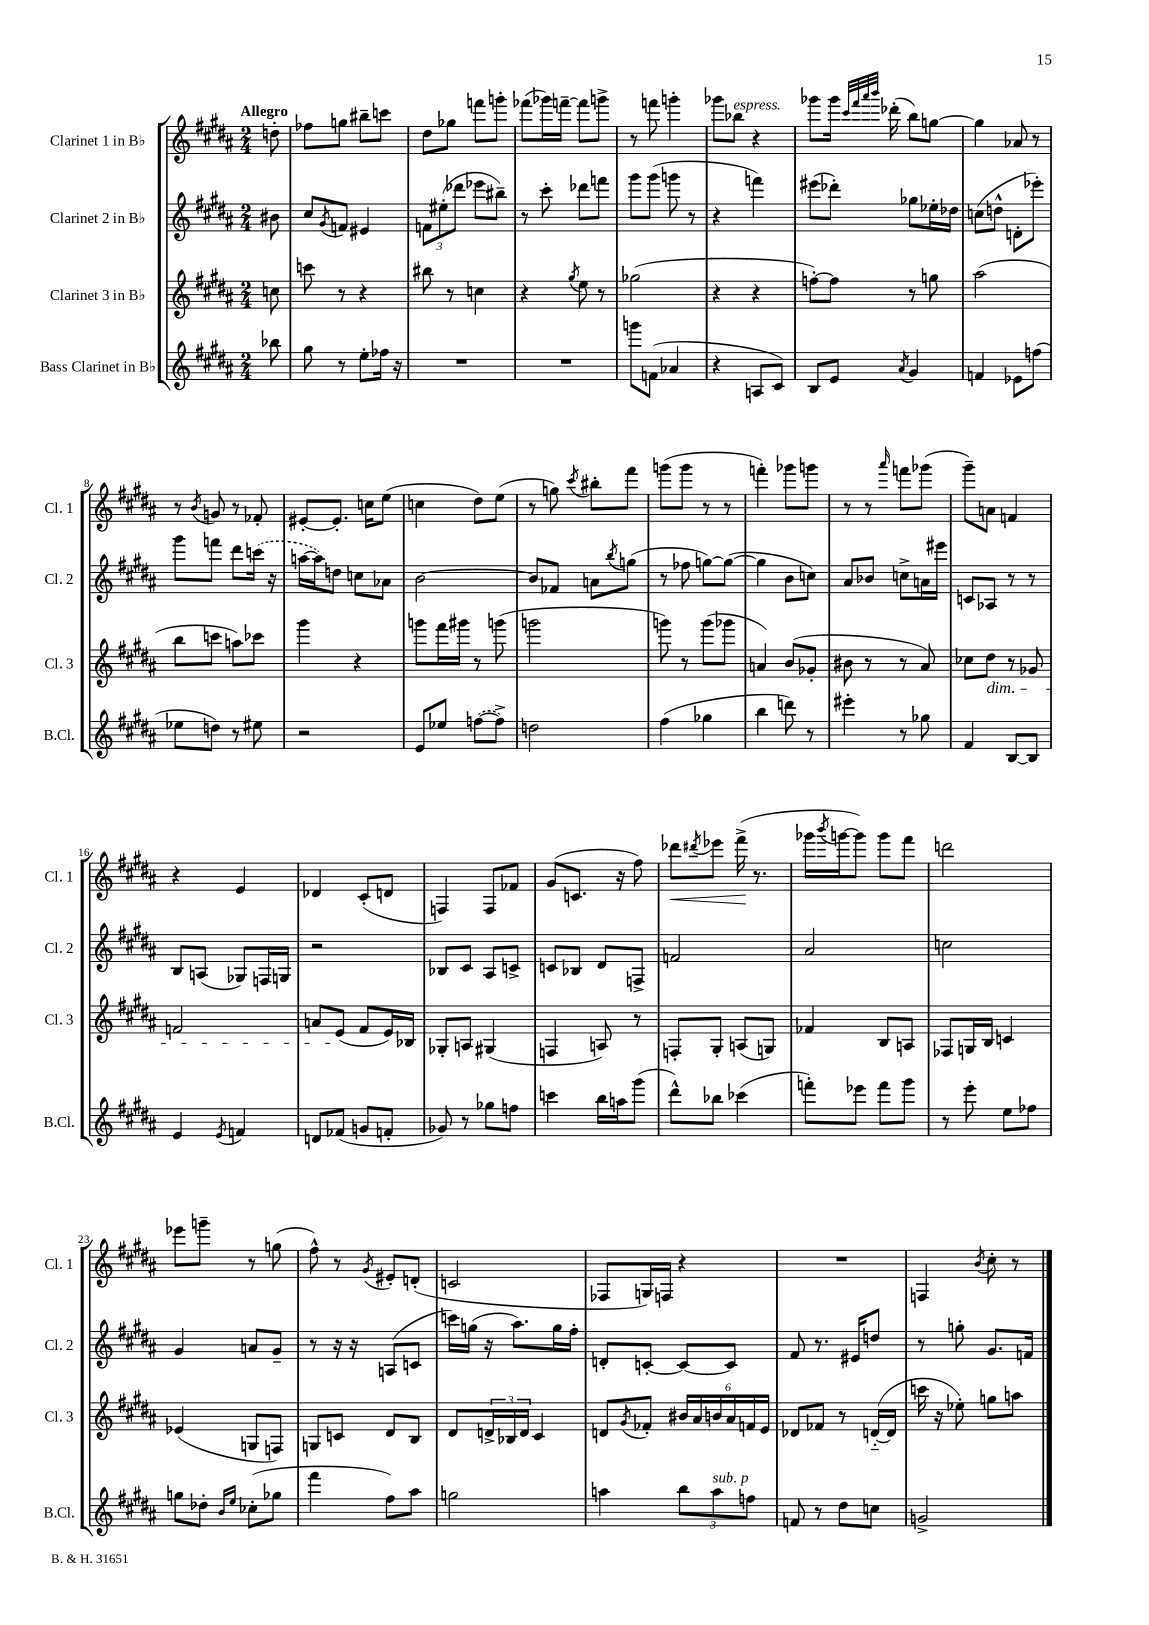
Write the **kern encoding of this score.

**kern	**kern	**kern	**kern	**dynam
*part4	*part3	*part2	*part1	*part1
*staff4	*staff3	*staff2	*staff1	*staff1
*I"Bass Clarinet in B♭	*I"Clarinet 3 in B♭	*I"Clarinet 2 in B♭	*I"Clarinet 1 in B♭	*
*I'B.Cl.	*I'Cl. 3	*I'Cl. 2	*I'Cl. 1	*
*clefG2	*clefG2	*clefG2	*clefG2	*
*k[f#c#g#d#a#]	*k[f#c#g#d#a#]	*k[f#c#g#d#a#]	*k[f#c#g#d#a#]	*
*M2/4	*M2/4	*M2/4	*M2/4	*
=	=	=	=	=
!	!	!	!LO:TX:a:B:t=Allegro	!
8bb-X\	8ccn\	8b#X\	8ddn'\	.
=1	=1	=1	=1	=1
8gg#\	8cccn\	8cc#/L	8ff-X\L	.
.	.	8qg#/	.	.
8r	8r	8fn/J	8ggn\J	.
8ee'\L	4r	4e#X/	8bb#X~\L	.
16ff-X\Jk	.	.	8cccn\J	.
16r	.	.	.	.
=2	=2	=2	=2	=2
2r	8bb#X\	12fn\L	8dd#\L	.
.	.	(12ee#X'\	.	.
.	8r	.	8gg-X\J	.
.	.	12ddd-X\J	.	.
.	4ccn\	8eee-X\L	8fffn\L	.
.	.	8bb#X~\J)	8gggn'\J	.
=3	=3	=3	=3	=3
2r	4r	8r	(8fff-X\L	.
.	.	8ccc#'\	16ggg-X\L)	.
.	.	.	[16fffn~\JJ	.
.	8qgg#/	.	.	.
.	8ee\	8ddd-X\L	8fff\L]	.
.	8r	8fffn\J	8gggn^\J	.
=4	=4	=4	=4	=4
8gggn\L	(2gg-X\	8ggg#\L	8r	.
(8fn\J	.	(8ggg#\J	8fffn\	.
4a-X/	.	8gggn\	4gggn'\	.
.	.	8r	.	.
=5	=5	=5	=5	=5
4r	4r	4r	8ggg-X\L	.
!	!	!	!LO:TX:a:i:t=espress.	!
.	.	.	8bb-X\J	.
8An/L	4r	4fffn\)	4r	.
8c#/J)	.	.	.	.
=6	=6	=6	=6	=6
8B/L	[8ffn'\L)	(8eee#X\L	8ggg-X\L	.
8e/J	8ff\J]	8ddd-X'\J)	16ggg-\Jk	.
.	.	.	32qqccc#/LLL	.
.	.	.	32qqfff#/	.
.	.	.	32qqaaa#/	.
.	.	.	32qqbbb/JJJ	.
.	.	.	(16ddd-X'\	.
8qa#/	.	.	.	.
4g#/	8r	8gg-X\L	8bb\L)	.
.	8ggn\	16ee-X'\L	[8ggn\J	.
.	.	16dd-X\JJ	.	.
=7	=7	=7	=7	=7
4fn/	(2aa#\	(8ccn\L	4gg\]	.
.	.	8ddn^^\J	.	.
8e-X\L	.	8dn'\L	8a-X/	.
(8ffn\J	.	8eee-X'\J)	8r	.
!!LO:LB:g=z
=8	=8	=8	=8	=8
8ee-X\L	8bb\L	8ggg#\L	8r	.
.	.	.	8qb/	.
8ddn\J)	8cccn\J	8fffn\J	8gn/	.
8r	8aan\L)	8ddd#\L	8r	.
8ee#X\	8ccc-X\J	(16cccn\Jk	8f-X'/	.
.	.	16r	.	.
=9	=9	=9	=9	=9
2r	4ggg#\	[16aan\LL	[8e#X'/L	.
.	.	16aa\J])	.	.
.	.	8ddn\J	8.e#'/J]	.
.	4r	8ccn\L	.	.
.	.	.	16ccn\KL	.
.	.	8a-X\J	(8ee\J	.
=10	=10	=10	=10	=10
8e/L	8gggn\L	[2b\	4ccn\	.
8ee-X/J	16fff#\L	.	.	.
.	16ggg#X\JJ	.	.	.
([8ffn\L	8r	.	8dd#\L)	.
8ff^\J])	(8gggn\	.	(8ee\J	.
=11	=11	=11	=11	=11
2ddn\	2gggn\	8b/L]	8r	.
.	.	8f-X/J	8ggn\)	.
.	.	.	8qccc#/	.
.	.	8an\L	8bb#X'\L	.
.	.	8qbb/	.	.
.	.	(8ggn\J	8fff#\J	.
=12	=12	=12	=12	=12
(4ff#\	8gggn\)	8r	(8gggn\L	.
.	8r	8ff-X\	8ggg\J	.
4gg-X\	(8ggg\L	[8ggn\L)	8r	.
.	8ggg-X\J	(8gg\J_	8r	.
=13	=13	=13	=13	=13
4bb\	4an/)	4gg\]	4fffn'\)	.
8dddn\)	(8b/L	8b\L	8ggg-X\L	.
8r	8g-X'/J	8ccn\J)	8gggn\J	.
=14	=14	=14	=14	=14
4eee#X'\	8b#X\	8a#/L	8r	.
.	8r	8b-X/J	8r	.
.	.	.	16qqaaa#/	.
8r	8r	8ccn^\L	8fffn\L	.
8gg-X\	8a#/)	16an\L	(8ggg-X\J	.
.	.	16eee#X\JJ	.	.
=15	=15	=15	=15	=15
4f#/	8cc-X\L	8cn/L	8ggg#~\L)	.
!	!LO:TX:b:i:t=dim.	!	!	!
.	8dd#\J	8A-X/J	8an\J	.
[8B/L	8r	8r	4fn/	.
8B/J]	8g-X/	8r	.	.
!!LO:LB:g=z
=16	=16	=16	=16	=16
4e/	2fn/	8B/L	4r	.
.	.	(8An/J	.	.
8qe/	.	.	.	.
4fn/	.	8G-X/L)	4e/	.
.	.	16Fn/L	.	.
.	.	16Gn/JJ	.	.
=17	=17	=17	=17	=17
8dn/L	8an/L	2r	4d-X/	.
(8f-X/J	(8e/J	.	.	.
8gn/L	8f#/L	.	(8c#'/L	.
8fn'/J	16e/L)	.	8dn/J	.
.	16B-X/JJ	.	.	.
=18	=18	=18	=18	=18
8g-X/)	8G-X'/L	8B-X/L	4Fn/)	.
8r	8An/J	8c#/J	.	.
8gg-X\L	(4G#X/	8A#/L	8F/L	.
8ffn\J	.	8cn^/J	8f-X/J	.
=19	=19	=19	=19	=19
4cccn\	4Fn/	8cn/L	(8g#/L	.
.	.	8B-X/J	8.cn/J	.
16bb\LL	8An/)	8d#/L	.	.
16aan\J	.	.	16r	.
(8ggg#\J	8r	8Fn^/J	8ff#\)	.
=20	=20	=20	=20	=20
!	!	!	!	!LO:HP:b
8ddd#^^\L)	8Fn'/L	2fn/	8ddd-X\L	<
.	.	.	8qddd#X/	.
8bb-X\J	8G#'/J	.	8eee-X\J	.
(4ccc-X\	(8An/L	.	(16fff#^\	.
.	.	.	8.r	[
.	8Gn/J)	.	.	.
=21	=21	=21	=21	=21
8fffn'\L)	4f-X/	2a#/	16ggg-X\LL	.
.	.	.	8qbbb/	.
.	.	.	[16gggn\J	.
8eee-X\J	.	.	8ggg\J])	.
8fff\L	8B/L	.	8ggg\L	.
8ggg#\J	8An/J	.	8fff#\J	.
=22	=22	=22	=22	=22
8r	8F-X/L	2ccn\	2dddn\	.
8eee'\	16Gn/L	.	.	.
.	16B/JJ	.	.	.
8ee\L	4cn/	.	.	.
8ff-X\J	.	.	.	.
!!LO:LB:g=z
=23	=23	=23	=23	=23
8ggn\L	(4e-X/	4g#/	8eee-X\L	.
8dd-X'\J	.	.	8gggn~\J	.
16qqb/LL	.	.	.	.
16qqee/JJ	.	.	.	.
(8cc-X'\L	8Gn/L	8an/L	8r	.
8gg-X\J	8Fn/J)	8g#~/J	(8ggn\	.
=24	=24	=24	=24	=24
4fff#\	8Gn/L	8r	8ff#^^\)	.
.	8cn/J	16r	8r	.
.	.	16r	.	.
.	.	.	8qg#/	.
8ff#\L)	8d#/L	(8An/L	8e#X'/L	.
8aa#\J	8B/J	8cn/J	(8dn'/J	.
=25	=25	=25	=25	=25
2ggn\	8d#/L	16cccn\LL)	2cn/	.
.	.	(16ggn\JJ	.	.
.	24dn^/L	16r	.	.
.	24B-X/	.	.	.
.	.	8.aa#\L)	.	.
.	24d/JJ	.	.	.
.	4c#/	.	.	.
.	.	16gg\L	.	.
.	.	16ff#'\JJ	.	.
=26	=26	=26	=26	=26
4aan\	8dn/L	8dn'/L	8F-X/L	.
.	8qg#/	.	.	.
.	8f-X'/J	[8cn'/J	16Gn/L)	.
.	.	.	16Fn/JJ	.
12bb\L	24b#X/LL	8c/L_	4r	.
.	24a#/	.	.	.
!LO:TX:a:i:t=sub. p	!	!	!	!
12aa\	24bn/	.	.	.
.	24a#/	8c/J]	.	.
12ffn\J	24fn/	.	.	.
.	24e/JJ	.	.	.
=27	=27	=27	=27	=27
8fn/	8d-X/L	8f#/	2r	.
8r	8f-X/J	8.r	.	.
8dd#\L	8r	.	.	.
.	.	16e#X/KL	.	.
8ccn\J	([16dn/LL	8ddn/J	.	.
.	16d/JJ]	.	.	.
=28	=28	=28	=28	=28
2gn^/	16cccn\	8r	4Fn/	.
.	16r	.	.	.
.	8ee-X'\)	8ggn'\	.	.
.	.	.	8qb/	.
.	8ggn\L	8.g#/L	8cc#'\	.
.	8aan\J	.	8r	.
.	.	16fn/Jk	.	.
==	==	==	==	==
*-	*-	*-	*-	*-
